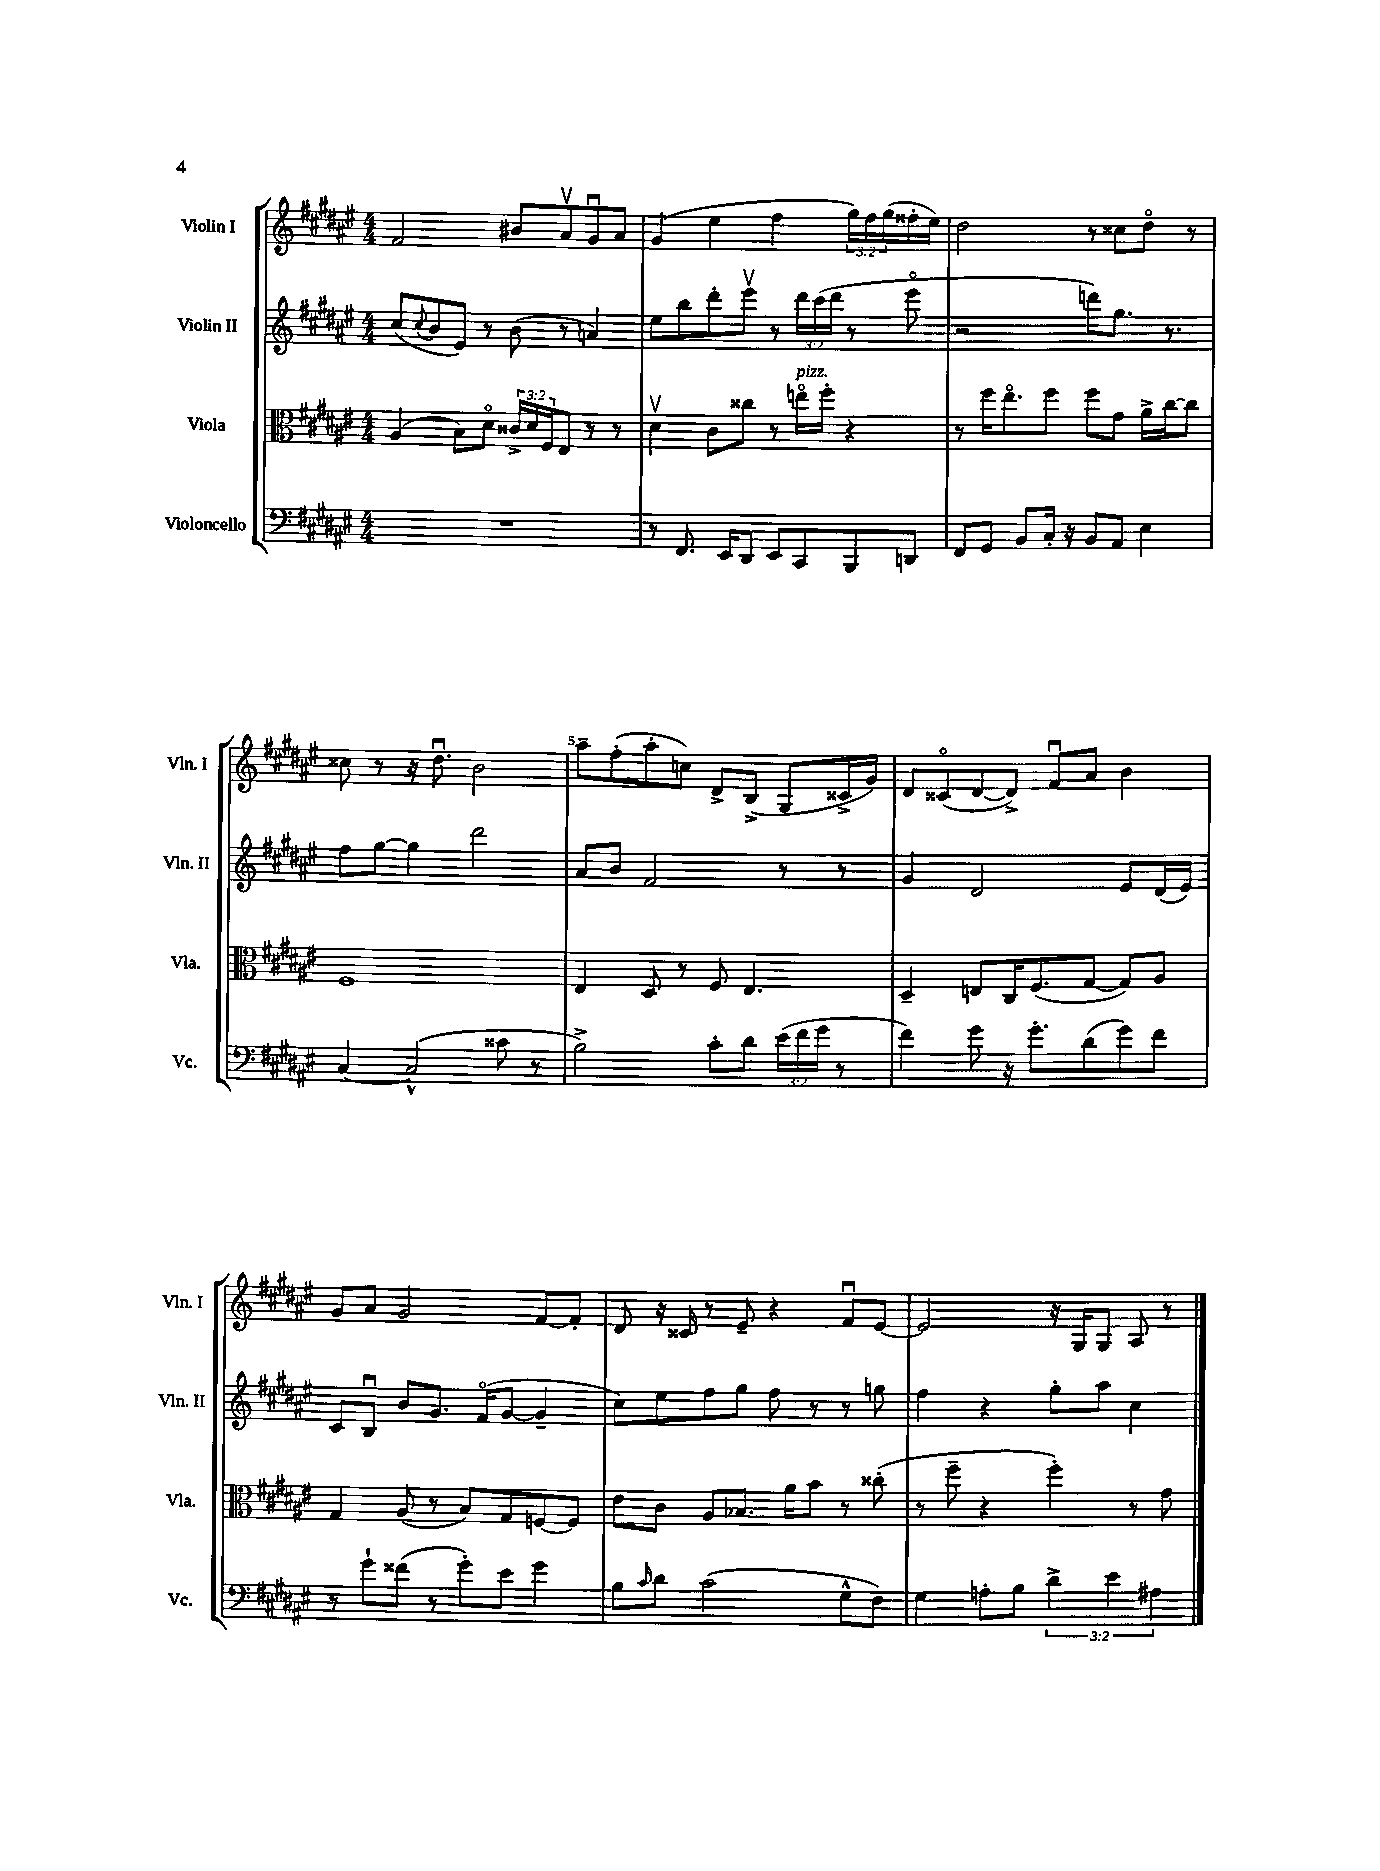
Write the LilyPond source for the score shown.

<<
\new StaffGroup <<
\new Staff = "s0" \with { instrumentName = "Violin I" shortInstrumentName = "Vln. I" } {
    \clef treble \key fis \major \numericTimeSignature \time 4/4 \override Staff.TupletNumber.text = #tuplet-number::calc-fraction-text
    fis'2 bis'8 ais'8\upbow gis'8\downbow ais'8 |
    gis'4( eis''4 fis''4 \tuplet 3/2 { gis''16) fis''16 gis''16( } fisis''16-. eis''16) |
    dis''2 r8 cisis''8 dis''8\flageolet r8 |
    cisis''8 r8 r16 dis''8.\downbow b'2 |
    ais''8-- fis''8-.( ais''8-. c''8) dis'8-> b8->( gis8 cisis'16-> gis'16) |
    dis'8 cisis'8\flageolet( dis'8~ dis'8->) fis'8\downbow ais'8 b'4 |
    gis'8 ais'8 gis'2 fis'8~ fis'8-. |
    dis'8 r16 cisis'16 r8 eis'8-- r4 fis'8\downbow eis'8~ |
    eis'2 r16 gis16 gis8 ais8 r8 \bar "|." |
}
\new Staff = "s1" \with { instrumentName = "Violin II" shortInstrumentName = "Vln. II" } {
    \clef treble \key fis \major \numericTimeSignature \time 4/4 \override Staff.TupletNumber.text = #tuplet-number::calc-fraction-text
    cis''8( \appoggiatura { cis''8 } b'8 eis'8) r8 b'8( r8 a'4) |
    eis''8 b''8 dis'''8-. eis'''8\upbow r8 \tuplet 3/2 { dis'''16 cis'''16( dis'''16 } r8 eis'''8\flageolet |
    r2 d'''8) gis''8. r8. |
    fis''8 gis''8~ gis''4 dis'''2 |
    ais'8 b'8 fis'2 r8 r8 |
    gis'4 dis'2 eis'8 dis'16( eis'16) |
    cis'8 b8\downbow b'8 gis'8. fis'16\flageolet( gis'8~ gis'4-- |
    cis''8) eis''8 fis''8 gis''8 fis''8 r8 r8 g''8 |
    fis''4 r4 gis''8-. ais''8 cis''4 \bar "|." |
}
\new Staff = "s2" \with { instrumentName = "Viola" shortInstrumentName = "Vla." } {
    \clef alto \key fis \major \numericTimeSignature \time 4/4 \override Staff.TupletNumber.text = #tuplet-number::calc-fraction-text
    ais4( b8) dis'8\flageolet \tuplet 3/2 { cisis'16-> dis'16 fis16 } eis8 r8 r8 |
    dis'4\upbow cis'8 cisis''8 r8 e''16\flageolet^\markup { \italic "pizz." } fis''16-. r4 |
    r8 fis''16 eis''8.\flageolet fis''8 fis''8 gis'8 ais'16-> cis''16~ cis''8 |
    fis1 |
    eis4 dis8 r8 fis8 eis4. |
    dis4-- e8 cis16 fis8.( gis8~ gis8) ais8 |
    gis4 ais8( r8 b8) gis8 f8~ f8 |
    eis'8 cis'8 ais8 bes8. ais'16 b'8 r8 cisis''8-.( |
    r8 fis''8-- r4 fis''4-.) r8 gis'8 \bar "|." |
}
\new Staff = "s3" \with { instrumentName = "Violoncello" shortInstrumentName = "Vc." } {
    \clef bass \key fis \major \numericTimeSignature \time 4/4 \override Staff.TupletNumber.text = #tuplet-number::calc-fraction-text
    R1 |
    r8 fis,8. eis,16 dis,8 eis,8 cis,8 b,,8 d,8 |
    fis,8 gis,8 b,8 cis16-. r16 b,8 ais,8 eis4 |
    cis4~ cis2-^( cisis'8 r8 |
    b2->) cis'8-. dis'8 \tuplet 3/2 { eis'16( fis'16 gis'16 } r8 |
    fis'4) gis'8 r16 gis'8.-. dis'8( gis'8) fis'8 |
    r8 gis'8-! fisis'8( r8 gis'8-.) eis'8 gis'4 |
    b8 \grace { cis'16 } dis'8 cis'2( gis8-^ fis8) |
    gis4 a8-. b8 \tuplet 3/2 { dis'4-> eis'4 ais4 } \bar "|." |
}
>>
>>
\layout { \context { \Score \override BarNumber.break-visibility = ##(#f #t #t) barNumberVisibility = #(every-nth-bar-number-visible 5) } }
